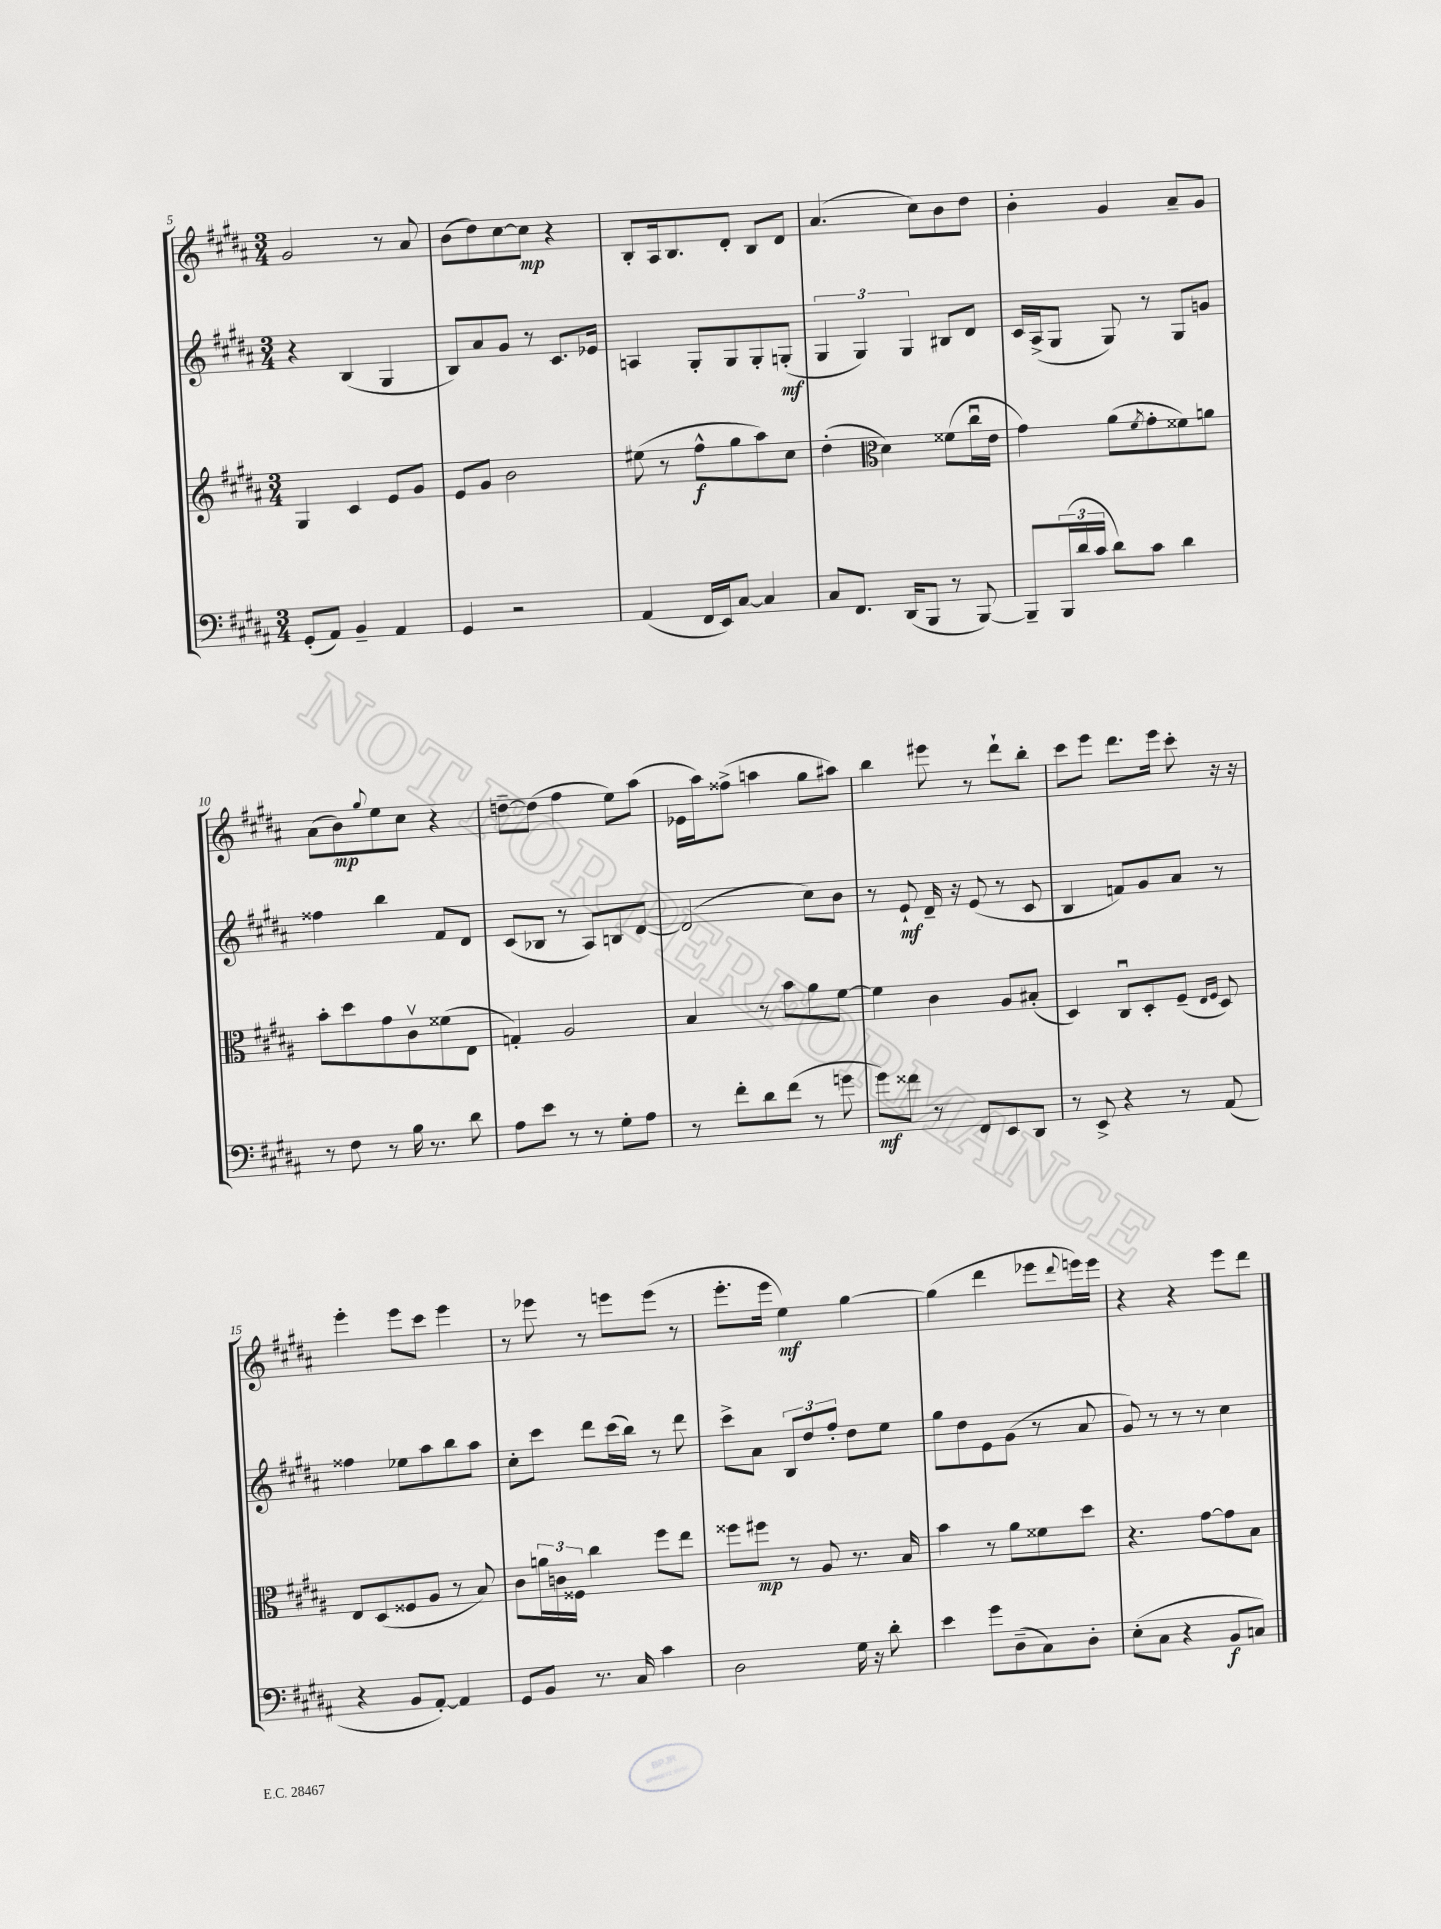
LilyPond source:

<<
\new StaffGroup <<
\new Staff = "s0" {
    \clef treble \key b \major \numericTimeSignature \time 3/4
    gis'2 r8 ais'8 |
    b'8( dis''8) cis''8~ cis''8\mp r4 |
    b8-. ais16 b8. dis'8-. b8 dis'8 |
    ais'4.( cis''8) b'8 dis''8 |
    b'4-. gis'4 ais'8-- gis'8 |
    ais'8( b'8\mp) \appoggiatura { gis''8 } e''8 cis''8 r4 |
    d''8~-- d''8( fis''4 e''8) ais''8( |
    ees'16 ais''16) fisis''8->( a''4 gis''8 ais''8) |
    b''4 eis'''8 r8 dis'''8-! b''8-. |
    cis'''8 e'''8 dis'''8. e'''16 cis'''8-. r16 r16 |
    e'''4-. e'''8 cis'''8 e'''4 |
    r8 ees'''8 r8 e'''8 e'''8( r8 |
    e'''8.-. e'''16 e''4\mf) gis''4~ |
    gis''4( dis'''4 ees'''8 \appoggiatura { dis'''8 } e'''16) e'''16 |
    r4 r4 e'''8 dis'''8 \bar "|." |
}
\new Staff = "s1" {
    \clef treble \key b \major \numericTimeSignature \time 3/4
    r4 b4( gis4 |
    b8) ais'8 gis'8 r8 cis'8. ees'16 |
    a4 gis8-. gis8 gis8-. g8-.\mf( |
    \tuplet 3/2 { gis4 gis4) gis4 } bis8 dis'8 |
    cis'16 ais16->( gis8 gis8) r8 gis8 g'8 |
    fisis''4 b''4 fis'8 dis'8 |
    cis'8( bes8 r8 ais8) b8 dis'8~ |
    dis'2( cis''8) b'8 |
    r8 e'8-!\mf dis'16-- r16 e'8( r8 cis'8 |
    b4 f'8) gis'8 ais'8 r8 |
    fisis''4 ees''8 ais''8 b''8 ais''8 |
    cis''8-. cis'''8 dis'''8 cis'''16( b''16) r8 dis'''8 |
    cis'''8-> ais'8 \tuplet 3/2 { b8 dis''8 fis''8-. } dis''8 e''8 |
    gis''8 dis''8 e'8 gis'8( r8 ais'8 |
    gis'8) r8 r8 r8 cis''4 \bar "|." |
}
\new Staff = "s2" {
    \clef treble \key b \major \numericTimeSignature \time 3/4
    gis4 cis'4 e'8 gis'8 |
    e'8 gis'8 b'2 |
    eis''8( r8 fis''8-^\f gis''8 ais''8) cis''8 |
    dis''4-.( \clef alto dis'4) fisis'8( cis''16\downbow e'16 |
    gis'4) ais'8( \acciaccatura { fis'8 } gis'8-. fisis'8) a'8 |
    b'8-. dis''8 gis'8 cis'8\upbow fisis'8( e8 |
    g4-.) ais2 |
    b4 r8 b'8 ais'8 fis'8~ |
    fis'4 cis'4 ais8 bis8-.( |
    dis4) cis8\downbow dis8-. fis8--( \grace { e16 fis16 } dis8) |
    e8 dis8( fisis8 ais8 r8 b8) |
    cis'8 \tuplet 3/2 { a'16 c'16 fisis16 } cis''4 fis''8 e''8 |
    fisis''8 fis''8\mp r8 ais8 r8. b16 |
    b'4 r8 ais'8 fisis'8 dis''8 |
    r4. gis'8~ gis'8 b8 \bar "|." |
}
\new Staff = "s3" {
    \clef bass \key b \major \numericTimeSignature \time 3/4
    gis,8-.( ais,8) b,4-- ais,4 |
    gis,4 r2 |
    ais,4( fis,16 e,16) cis8~ cis4 |
    cis8 fis,8. dis,16( b,,8 r8 b,,8~) |
    b,,8-- \tuplet 3/2 { b,,16( dis'16 cis'16 } dis'8) cis'8 dis'4 |
    r8 fis8 r8 b16 r8. dis'8 |
    ais8 e'8 r8 r8 gis8-. ais8 |
    r8 fis'8-. dis'8 fis'8( r8 g'8 |
    gis'8\mf) fisis'8 r8 fis,8 e,8 dis,8 |
    r8 e,8-> r4 r8 ais,8( |
    r4 b,8 ais,8~-.) ais,4 |
    gis,8 b,8 r8. cis16 cis'4 |
    dis2 gis16 r16 dis'8-. |
    e'4 gis'8 dis8--( cis8) dis8-. |
    e8-.( cis8 r4 b,8\f c8) \bar "|." |
}
>>
>>
\layout { \context { \Score currentBarNumber = #5 } }
